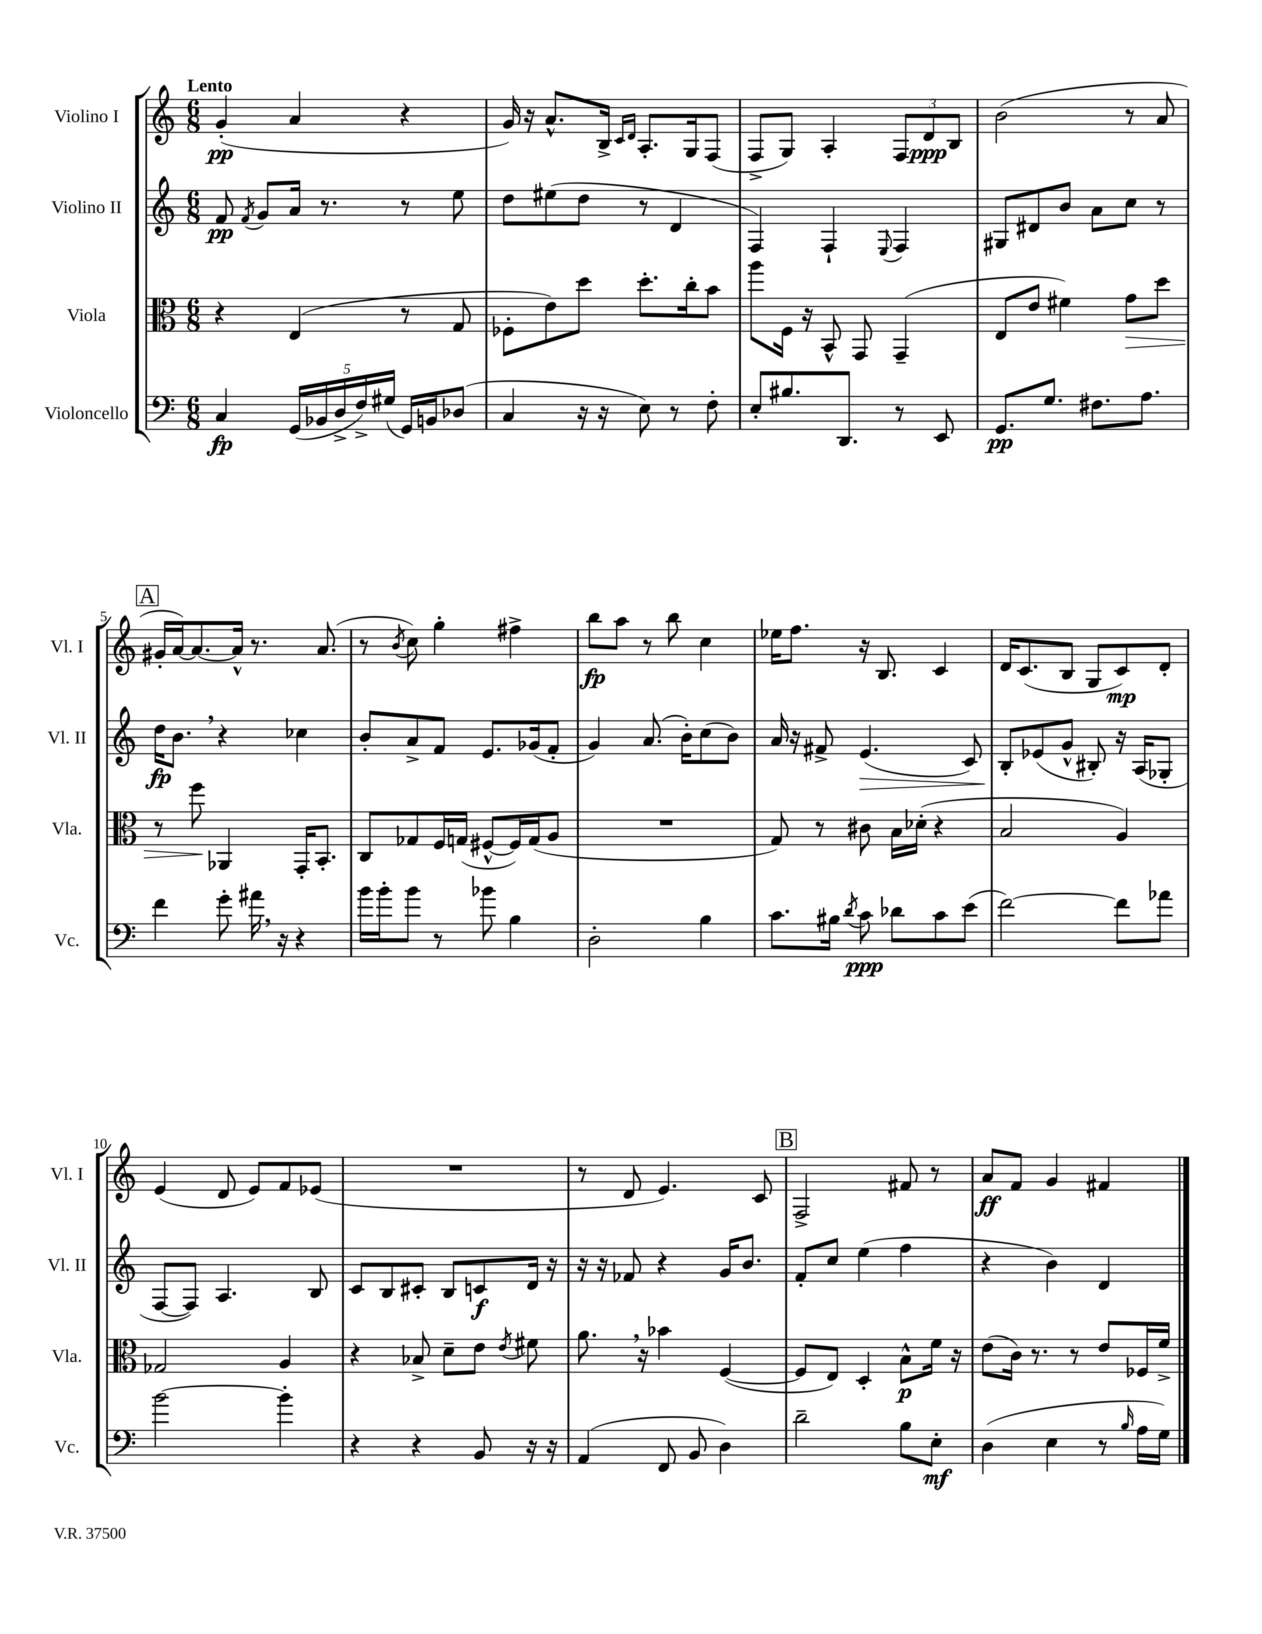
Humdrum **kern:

**kern	**dynam	**kern	**dynam	**kern	**dynam	**kern	**dynam
*part4	*part4	*part3	*part3	*part2	*part2	*part1	*part1
*staff4	*staff4	*staff3	*staff3	*staff2	*staff2	*staff1	*staff1
*I"Violoncello	*	*I"Viola	*	*I"Violino II	*	*I"Violino I	*
*I'Vc.	*	*I'Vla.	*	*I'Vl. II	*	*I'Vl. I	*
*clefF4	*	*clefC3	*	*clefG2	*	*clefG2	*
*k[]	*	*k[]	*	*k[]	*	*k[]	*
*M6/8	*	*M6/8	*	*M6/8	*	*M6/8	*
=1	=1	=1	=1	=1	=1	=1	=1
!	!	!	!	!	!	!LO:TX:a:B:t=Lento	!
4C/	fp	4r	.	8f/	pp	(4g'/	pp
.	.	.	.	8qf/	.	.	.
.	.	.	.	8g/L	.	.	.
(20GG/LL	.	(4E/	.	16a/Jk	.	4a/	.
20BB-X/	.	.	.	.	.	.	.
.	.	.	.	8.r	.	.	.
20D^/	.	.	.	.	.	.	.
20F^/)	.	.	.	.	.	.	.
(20G#X/JJ	.	.	.	.	.	.	.
16GG/LL)	.	8r	.	8r	.	4r	.
16BBn/J	.	.	.	.	.	.	.
(8D-X/J	.	8G/	.	8ee\	.	.	.
=2	=2	=2	=2	=2	=2	=2	=2
4C/	.	8F-X'\L	.	8dd\L	.	16g/)	.
.	.	.	.	.	.	16r	.
.	.	8e\)	.	(8ee#X\	.	8.a^^/L	.
16r	.	8dd\J	.	8dd\J	.	.	.
16r	.	.	.	.	.	16B^/Jk	.
.	.	.	.	.	.	16qqc/LL	.
.	.	.	.	.	.	16qqd/JJ	.
8E\)	.	8.dd'\L	.	8r	.	8.A'/L	.
8r	.	.	.	4d/	.	.	.
.	.	16cc'\k	.	.	.	16G/k	.
8F'\	.	8b\J	.	.	.	(8F/J	.
=3	=3	=3	=3	=3	=3	=3	=3
8E'/L	.	8aa\L	.	4F/)	.	8F^/L	.
8.B#X/	.	16F\Jk	.	.	.	8G/J)	.
.	.	16r	.	.	.	.	.
.	.	8BB^^/	.	4F`/	.	4A'/	.
8.DD/J	.	.	.	.	.	.	.
.	.	8GG/	.	.	.	.	.
.	.	.	.	8qqE/	.	.	.
8r	.	(4GG~/	.	4F/	.	12F/L	.
.	.	.	.	.	.	12d/	ppp
8EE/	.	.	.	.	.	.	.
.	.	.	.	.	.	12B/J	.
=4	=4	=4	=4	=4	=4	=4	=4
8.GG/L	pp	8E/L	.	8G#X/L	.	(2b\	.
.	.	8e/J	.	8d#X/	.	.	.
8.G/J	.	.	.	.	.	.	.
.	.	4f#X\)	.	8b/J	.	.	.
8.F#X\L	.	.	.	8a\L	.	.	.
!	!	!	!LO:HP:b	!	!	!	!
.	.	8g\L	>	8cc\J	.	8r	.
8.A\J	.	.	.	.	.	.	.
.	.	8dd\J	.	8r	.	8a/	.
!!LO:LB:g=z
!!LO:REH:place=s1:t=A
=5	=5	=5	=5	=5	=5	=5	=5
4f\	.	8r	.	16dd\KL	fp	16g#X'/LL	.
.	.	.	.	8.b,\J	.	[16a/J)	.
.	.	8ff\	.	.	.	8.a/_	.
8g'\	.	4AA-X/	]	4r	.	.	.
.	.	.	.	.	.	16a^^/Jk]	.
16a#X,\	.	.	.	.	.	8.r	.
16r	.	.	.	.	.	.	.
4r	.	16GG'/KL	.	4cc-X\	.	.	.
.	.	8.BB'/J	.	.	.	(8.a/	.
=6	=6	=6	=6	=6	=6	=6	=6
16b\LL	.	8C/L	.	8b'/L	.	8r	.
16b'\J	.	.	.	.	.	.	.
.	.	.	.	.	.	8qb/	.
8b\J	.	8G-X/	.	8a^/	.	8cc\)	.
8r	.	16F/L	.	8f/J	.	4gg'\	.
.	.	(16Gn/JJ	.	.	.	.	.
8b-X\	.	[8F#X^^/L	.	8.e/L	.	.	.
4B\	.	16F#/L])	.	.	.	4ff#X^\	.
.	.	(16G/J	.	(16g-X/k	.	.	.
.	.	8A/J	.	8f'/J	.	.	.
=7	=7	=7	=7	=7	=7	=7	=7
2D'\	.	2.r	.	4g/)	.	8bb\L	fp
.	.	.	.	.	.	8aa\J	.
.	.	.	.	(8.a/	.	8r	.
.	.	.	.	.	.	8bb\	.
.	.	.	.	16b'\KL)	.	.	.
4B\	.	.	.	(8cc\	.	4cc\	.
.	.	.	.	8b\J)	.	.	.
=8	=8	=8	=8	=8	=8	=8	=8
8.c\L	.	8G/)	.	16a/	.	16ee-X\KL	.
.	.	.	.	16r	.	8.ff\J	.
.	.	8r	.	8f#X^/	.	.	.
16B#X\Jk	.	.	.	.	.	.	.
8qd/	.	.	.	.	.	.	.
!	!	!	!	!	!LO:HP:b	!	!
8c\	ppp	8c#X\	.	(4.e/	>	16r	.
.	.	.	.	.	.	8.B/	.
8d-X\L	.	16B\LL	.	.	.	.	.
.	.	(16d-X'\JJ	.	.	.	.	.
8c\	.	4r	.	.	.	4c/	.
(8e\J	.	.	.	8c/)	.	.	.
=9	=9	=9	=9	=9	=9	=9	=9
[2f\)	.	2B/	.	8B'/L	.	16d/KL	.
.	.	.	.	.	.	(8.c/	.
.	.	.	.	(8e-X/	]	.	.
.	.	.	.	8g^^/J	.	8B/J	.
.	.	.	.	8B#X'/)	.	8G/L	.
8f\L]	.	4A/)	.	16r	.	8c/)	mp
.	.	.	.	(16A/KL	.	.	.
8a-X\J	.	.	.	8G-X'/J	.	8d'/J	.
!!LO:LB:g=z
=10	=10	=10	=10	=10	=10	=10	=10
[2b\	.	2G-X/	.	[8F/L	.	(4e/	.
.	.	.	.	8F/J])	.	.	.
.	.	.	.	4.A/	.	8d/	.
.	.	.	.	.	.	8e/L)	.
4b'\]	.	4A/	.	.	.	8f/	.
.	.	.	.	8B/	.	(8e-X/J	.
=11	=11	=11	=11	=11	=11	=11	=11
4r	.	4r	.	8c/L	.	2.r	.
.	.	.	.	8B/	.	.	.
4r	.	8B-X^/	.	8c#X'/J	.	.	.
.	.	8d~\L	.	8B/L	.	.	.
8BB/	.	8e\J	.	8cn/	f	.	.
.	.	8qe/	.	.	.	.	.
16r	.	8f#X\	.	16d/Jk	.	.	.
16r	.	.	.	16r	.	.	.
=12	=12	=12	=12	=12	=12	=12	=12
(4AA/	.	8.a,\	.	16r	.	8r	.
.	.	.	.	16r	.	.	.
.	.	.	.	8f-X/	.	8d/	.
.	.	16r	.	.	.	.	.
8FF/	.	4b-X\	.	4r	.	4.e/)	.
8BB/	.	.	.	.	.	.	.
4D\)	.	([4F/	.	16g/KL	.	.	.
.	.	.	.	8.b/J	.	.	.
.	.	.	.	.	.	8c/	.
!!LO:REH:place=s1:t=B
=13	=13	=13	=13	=13	=13	=13	=13
2d~\	.	8F/L]	.	8f'/L	.	2F^/	.
.	.	8E/J)	.	8cc/J	.	.	.
.	.	4D'/	.	(4ee\	.	.	.
8B\L	.	8B^^\L	p	4ff\	.	8f#X/	.
8E'\J	mf	16f\Jk	.	.	.	8r	.
.	.	16r	.	.	.	.	.
=14	=14	=14	=14	=14	=14	=14	=14
(4D\	.	(8e\L	.	4r	.	8a/L	ff
.	.	16c\Jk)	.	.	.	8f/J	.
.	.	8.r	.	.	.	.	.
4E\	.	.	.	4b\)	.	4g/	.
.	.	8r	.	.	.	.	.
8r	.	8e/L	.	4d/	.	4f#X/	.
16qqB/	.	.	.	.	.	.	.
16A\LL	.	16F-X/L	.	.	.	.	.
16G\JJ)	.	16f^/JJ	.	.	.	.	.
==	==	==	==	==	==	==	==
*-	*-	*-	*-	*-	*-	*-	*-
